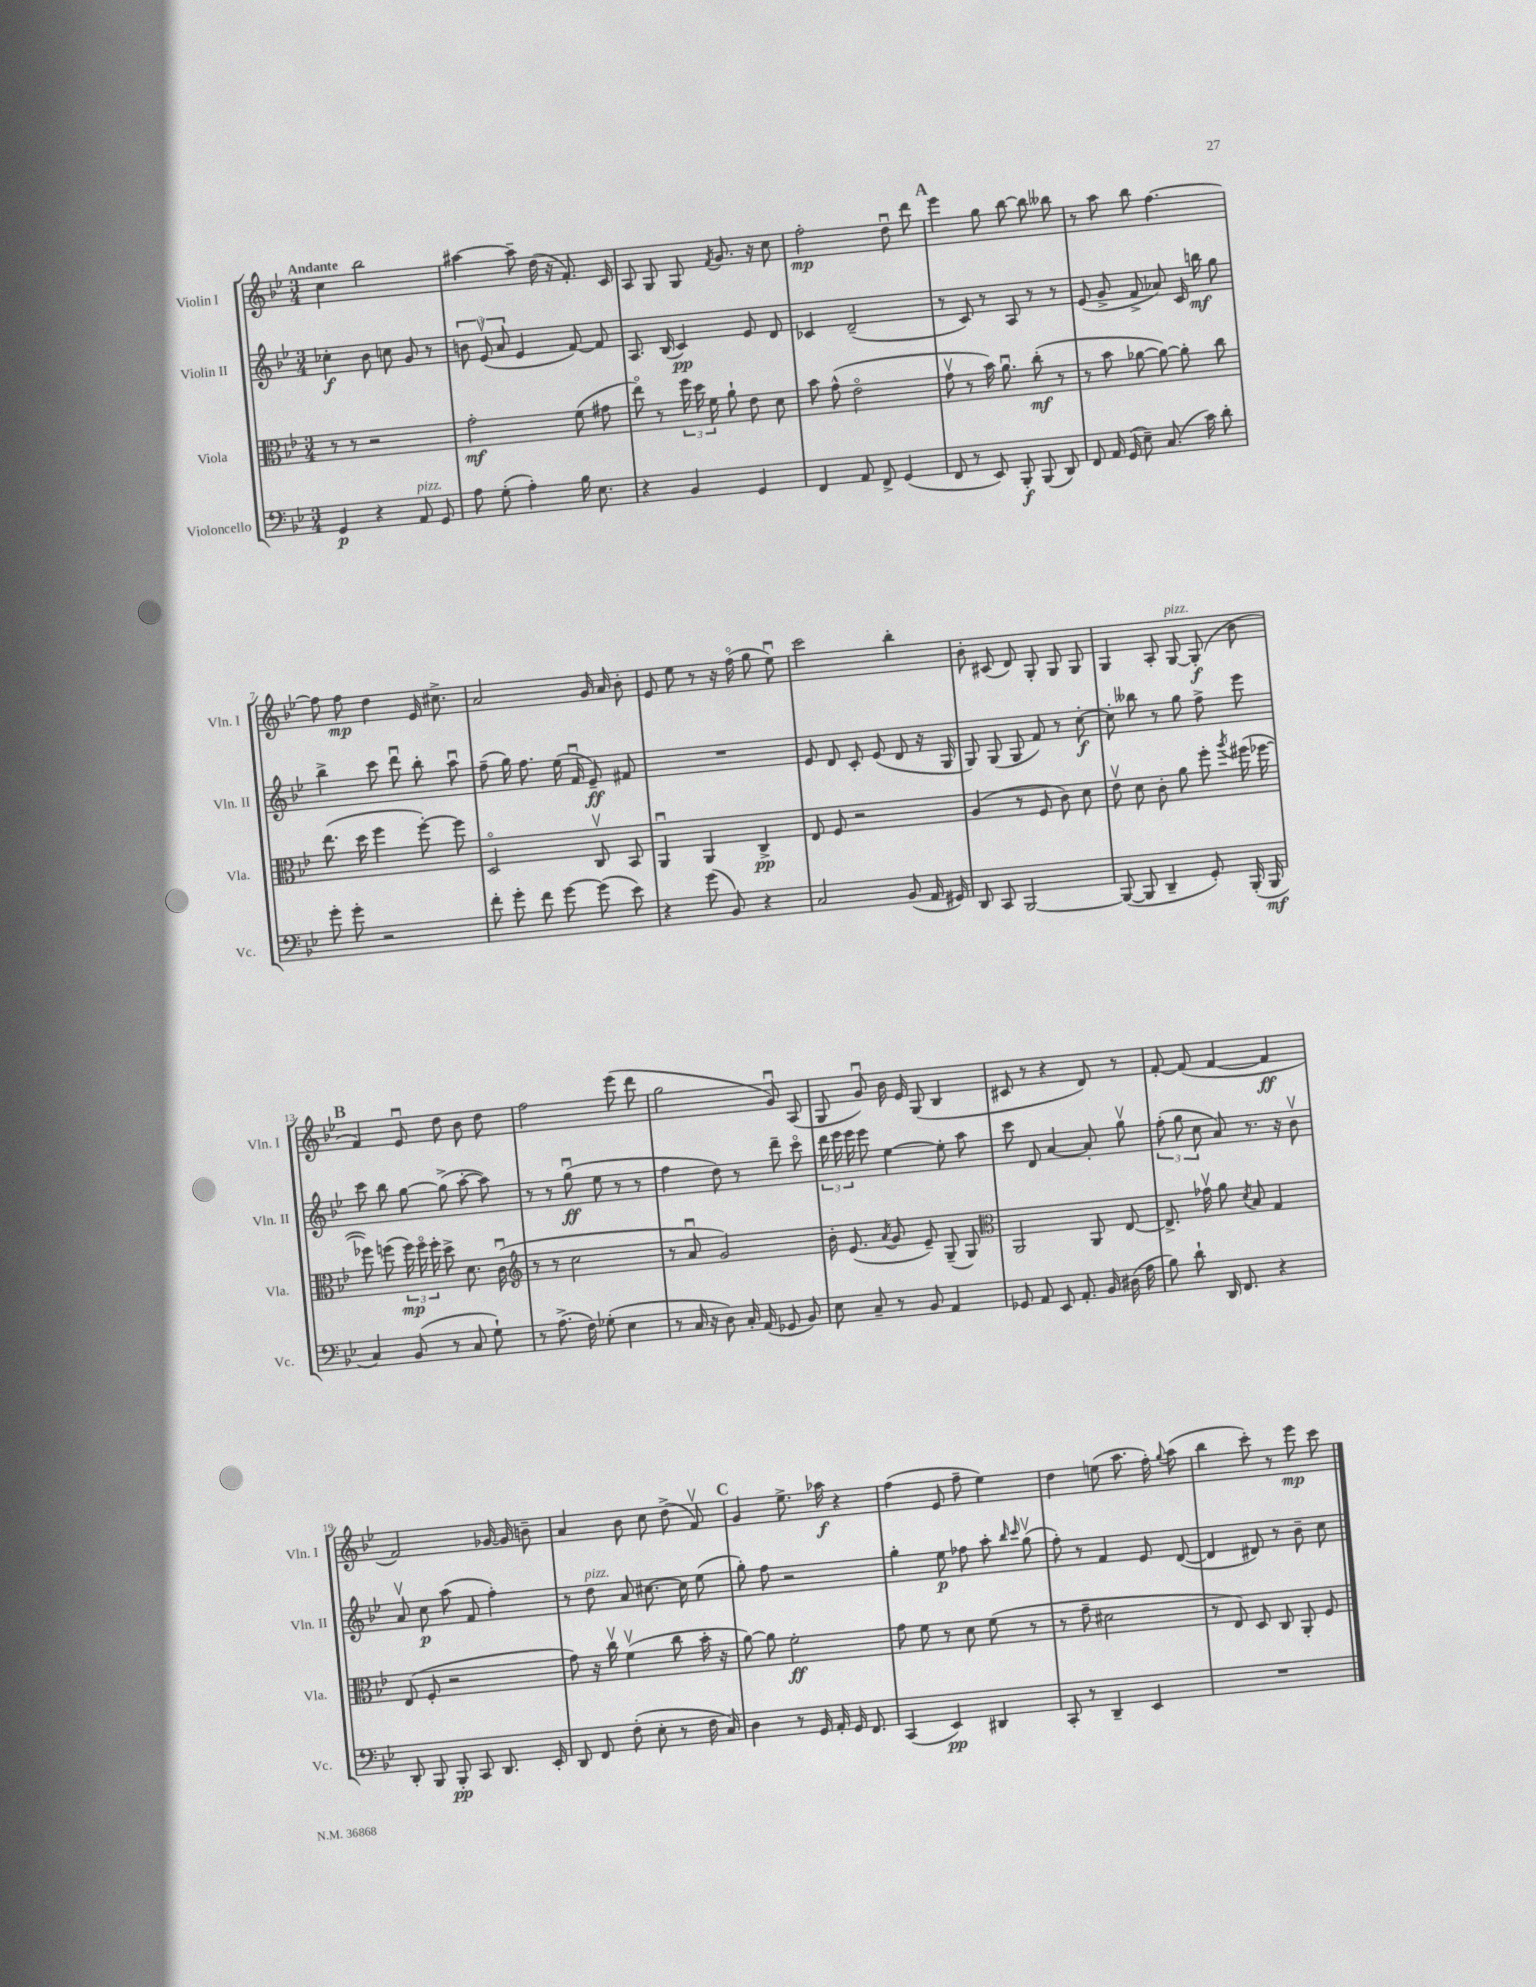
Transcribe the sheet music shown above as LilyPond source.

<<
\new StaffGroup <<
\new Staff = "s0" \with { instrumentName = "Violin I" shortInstrumentName = "Vln. I" } {
    \clef treble \key bes \major \numericTimeSignature \time 3/4 \tempo "Andante"
    \autoBeamOff c''4 bes''2 |
    ais''4~ ais''8-- d''16( r16 f'8.-.) c'16 |
    a8 g8 g8 \acciaccatura { f'8 } g'8. r16 c''8 |
    f''2-.\mp d''8\downbow d'''8 |
    \mark \markup { \bold "A" } ees'''4 g''8 bes''8~ bes''8 beses''8 |
    r8 a''8 bes''8 f''4.~ |
    f''8 f''8\mp d''4 ees'16 cis''8.-> |
    a'2 g'16 a'16 bes'8-. |
    ees'8 ees''8 r8 r16 f''16\flageolet( g''8 ees''8\downbow) |
    c'''2 bes''4-. |
    bes'8-. cis'8( d'8) g8-. g8 g8 |
    g4 a8-. g8~^\markup { \italic "pizz." } g8-.\f( bes'8 |
    \mark \markup { \bold "B" } f'4) ees'8\downbow d''8 bes'8 d''8 |
    f''2 ees'''8( d'''8 |
    g''2 g'8\downbow) a8( |
    g8 g'8\downbow) bes'16 ees'16 g8( bes4 |
    cis'8 r8 r4 d'8) r8 |
    f'8~-. f'8( f'4~ f'4\ff |
    f'2) ges'16~ ges'16 b'8-- |
    a'4 bes'8 c''8 d''8->( f'8\upbow) |
    \mark \markup { \bold "C" } g'4 ees''8.-> aes''16\f r4 |
    f''4( ees'8 f''8-- ees''4) |
    d''4 e''8( a''8. f''16-.) \appoggiatura { g''8 } a''8( |
    bes''4 c'''8-.) r8 ees'''8\mp c'''8 \bar "|." |
}
\new Staff = "s1" \with { instrumentName = "Violin II" shortInstrumentName = "Vln. II" } {
    \clef treble \key bes \major \numericTimeSignature \time 3/4
    \autoBeamOff ces''4-.\f bes'8 c''8 g'8 r8 |
    \tuplet 3/2 { b'8 ees'8\upbow( a'8 } ees'4 f'8~) f'8 |
    a8. bes16( c'4\pp) ees'8 d'8 |
    ces'4 d'2--( |
    \mark \markup { \bold "A" } r8 c'8) r8 a8 r8 r8 |
    ees'8( g'8-> f'8-> aes'8) c'16 b''16\mf g''8 |
    bes''4-> c'''8 d'''8\downbow bes''8-. a''8\downbow |
    f''8--( g''16) f''8. ees''16( f'16\downbow ees'8--\ff) fis'8 |
    R2. |
    ees'8 d'8 c'8-. ees'8( d'8 r16 g16 |
    g8) g8( g8 f'8) r8 c''8~-.\f |
    c''8-. beses''8 r8 g''8 f''8-> ees'''8 |
    \mark \markup { \bold "B" } c'''8 bes''8 g''8~ g''8->( a''8~-. a''8) |
    r8 r8 g''8\downbow\ff( ees''8 r8 r8 |
    f''4 d''8) r8 d'''8-- c'''8\flageolet |
    \tuplet 3/2 { d'''16 ees'''16 ees'''16 } ees'''8 ees''4~ ees''8-. a''8 |
    c'''8 d'8 a'4~ a'8-. g''8\upbow |
    \tuplet 3/2 { f''8-.( g''8 c''8 } a'8) r8. r16 bes'8\upbow |
    a'8\upbow c''8\p a''8( f'8 f''4-.) |
    r8 d''8^\markup { \italic "pizz." } a'8 cis''8.~ cis''16 ees''8( |
    \mark \markup { \bold "C" } g''8-.) f''8 r2 |
    g''4-. ees''8\p fes''8 a''8-. \grace { bes''16 c'''16 } g''8\upbow( |
    f''8-.) r8 f'4 ees'8 d'8~( |
    d'4 dis'8) r8 bes'8-- c''8 \bar "|." |
}
\new Staff = "s2" \with { instrumentName = "Viola" shortInstrumentName = "Vla." } {
    \clef alto \key bes \major \numericTimeSignature \time 3/4
    \autoBeamOff r8 r8 r2 |
    g'2-.\mf f'8( gis'8 |
    ees''8\flageolet) r8 \tuplet 3/2 { f''16 d''16 f'16 } a'8-! ees'8 d'8 |
    bes'8 g'8-^( ees'2\flageolet |
    \mark \markup { \bold "A" } g'8\upbow r8 bes'16) a'8.\downbow c''8-.\mf( r8 |
    r8 bes'8 aes'8~ aes'8~) aes'8-. c''8 |
    ees''8.( d''16 f''4 f''8~-.) f''8 |
    d2\flageolet c8\upbow bes,8 |
    a,4\downbow a,4 c4->\pp |
    ees8 f8 r2 |
    a4( r8 f8 c'8) d'8 |
    ees'8\upbow d'8 c'8-. a'8 f''8-. \acciaccatura { a''8 } fis''16( fes''16~ |
    \mark \markup { \bold "B" } fes''8) f''8( \tuplet 3/2 { f''16\mp) f''16\flageolet f''16-. } d''8-> d'8. c'16\downbow( |
    \clef treble r8 r8 c''2 |
    r8 a'8\downbow g'2) |
    bes'16-. ees'8.( \acciaccatura { a'8 } g'8 ees'8--) g8--( g8) |
    \clef alto a,2 a,8 ees8~ |
    ees8.-> ges'16\upbow a'8 \acciaccatura { d'8 } bes8 g4 |
    ees8( f8-. r2 |
    g'8) r16 c''16\upbow f'4\upbow( c''8 bes'16-. r16 |
    \mark \markup { \bold "C" } a'8~) a'8 f'2-.\ff |
    g'8 f'8 r8 d'8 f'8( r8 |
    r8 g'8-- dis'2 |
    r8 ees8) d8 c8 a,8-. f8 \bar "|." |
}
\new Staff = "s3" \with { instrumentName = "Violoncello" shortInstrumentName = "Vc." } {
    \clef bass \key bes \major \numericTimeSignature \time 3/4
    \autoBeamOff g,4\p r4 a,8^\markup { \italic "pizz." } g,8 |
    a8 g8-.( a4-.) bes16 ees8. |
    r4 bes,4 g,4 |
    f,4 a,8 f,8-> g,4( |
    \mark \markup { \bold "A" } f,8 r8 ees,8) bes,,8-.\f bes,,8( d,8) |
    f,8 a,16 g,16( ees8--) c8.( c'16) d'8-. |
    g'8-. g'8-. r2 |
    f'8-. g'8-. f'8 g'8~ g'8( ees'8) |
    r4 g'8( bes,8) r4 |
    c2 bes,8( a,16 gis,16) |
    d,8 c,8 bes,,2~ |
    bes,,8~( bes,,8 d,4-- g,8-.) bes,,16-.( bes,,16\mf |
    \mark \markup { \bold "B" } c4) bes,8( r8 c8 g8-!) |
    r8 a8.->( f16) ges8-.( ees4 |
    r8 c16 r16 d8) c16-. a,16( ges,8 bes,8) |
    ees8 c8-- r8 bes,8 a,4 |
    ges,8 a,8 ees,8 a,8.-. bes,16 dis16( a16 |
    bes8) d'8-! d,16 f,8. r4 |
    d,8-. bes,,8 bes,,8-.\pp c,8 d,8. ees,16-. |
    d,8 f,8 f8-.( ees8-. r8 f16 c16) |
    \mark \markup { \bold "C" } d4 r8 g,16 a,16-. g,16 f,8. |
    c,4( ees,4\pp) dis,4 |
    c,8-. r8 d,4-- ees,4 |
    R2. \bar "|." |
}
>>
>>
